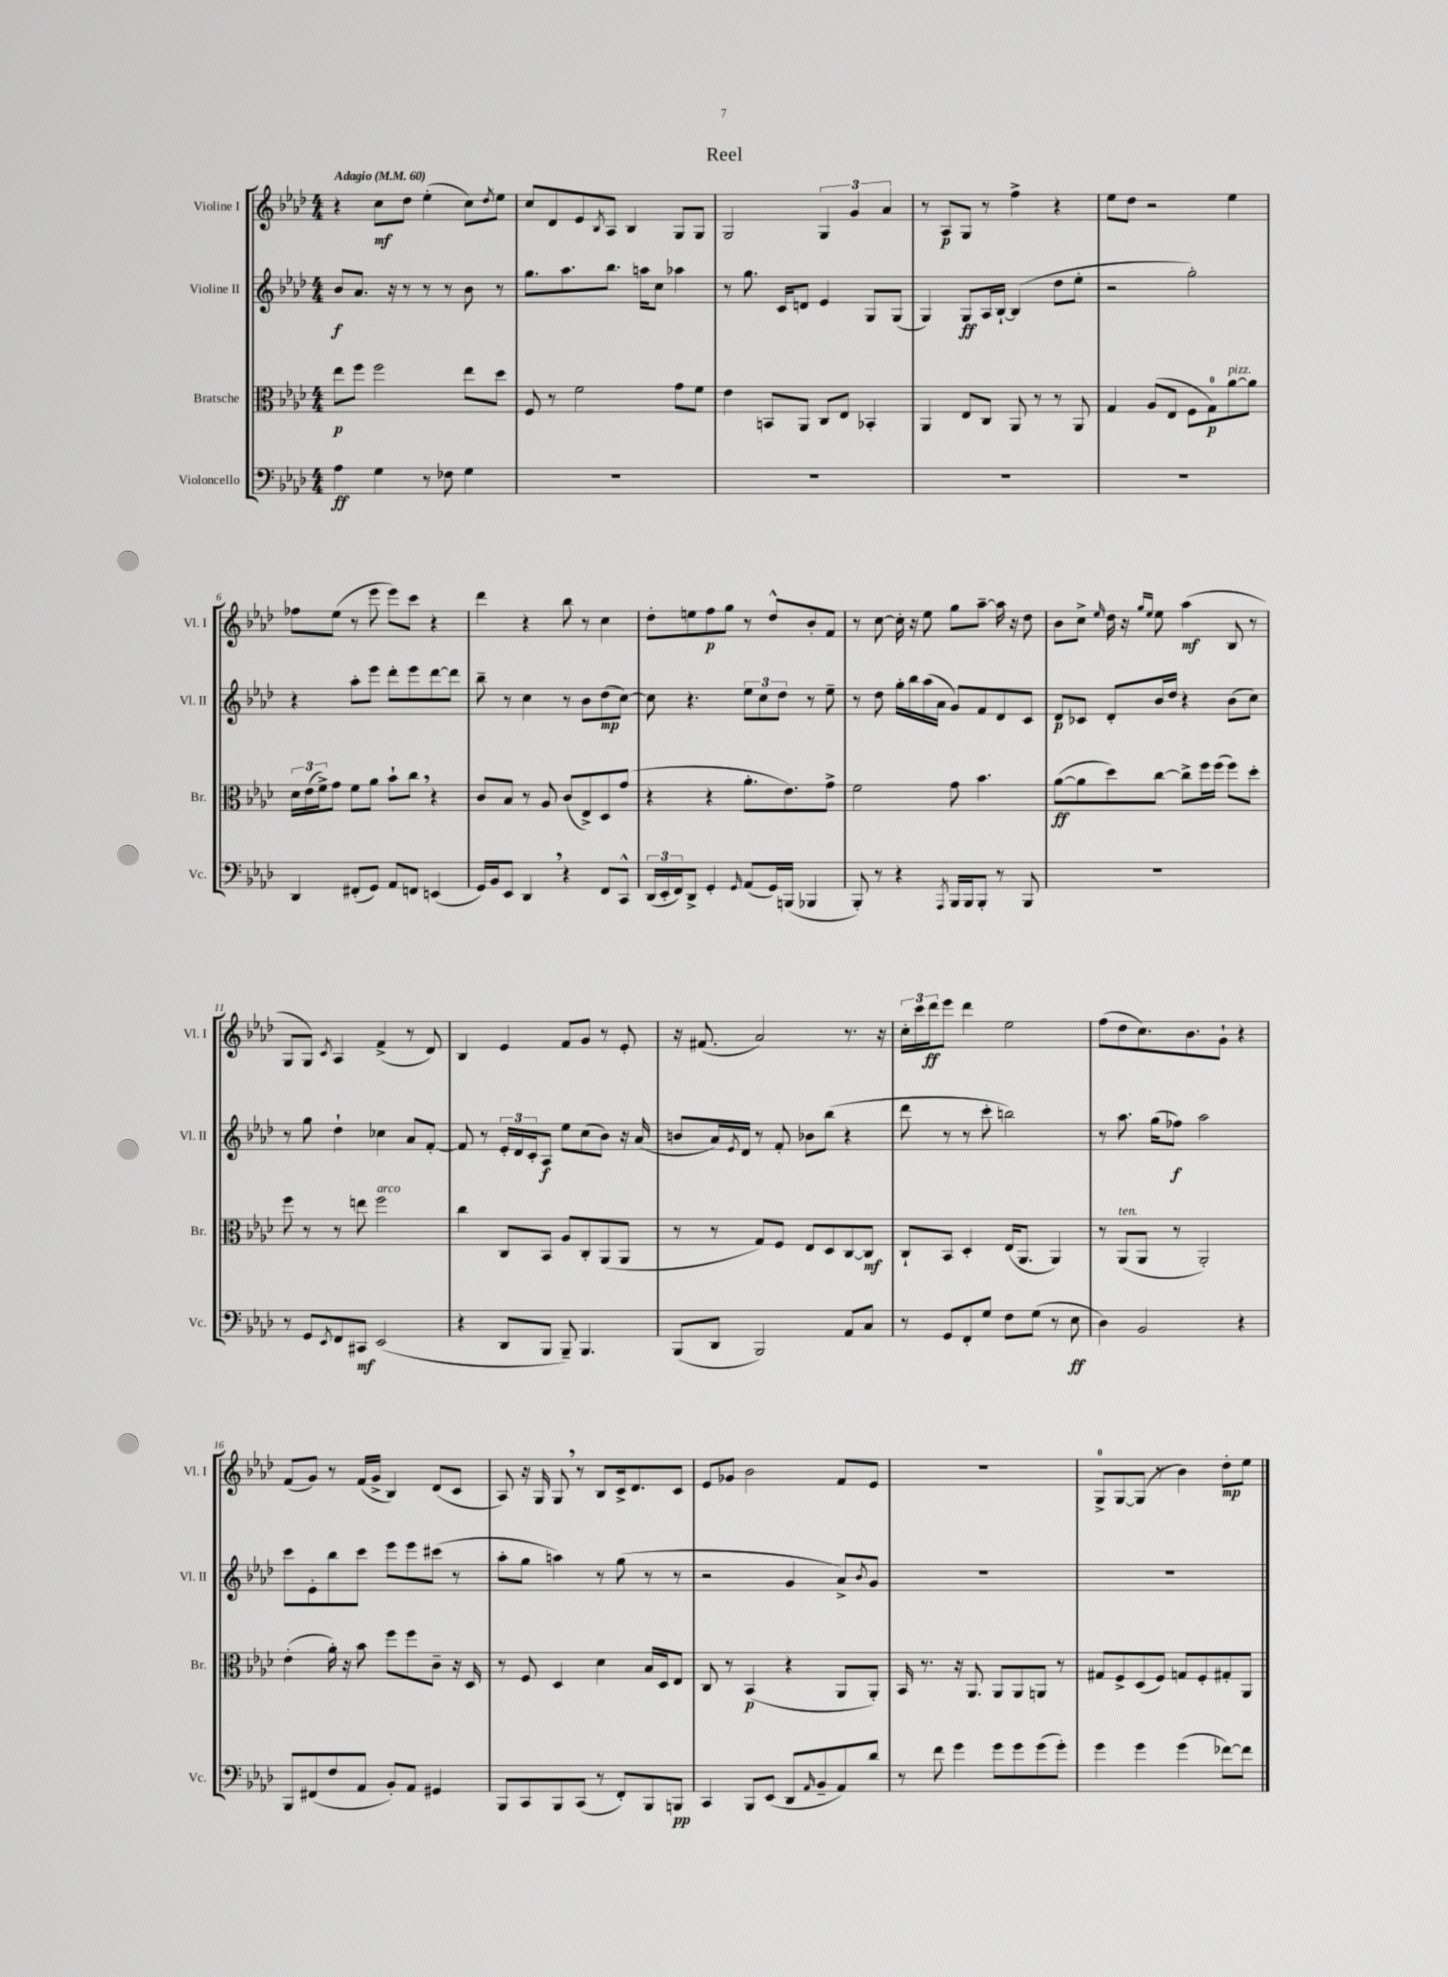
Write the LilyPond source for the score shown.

\header { title = "Reel" }
<<
\new StaffGroup <<
\new Staff = "s0" \with { instrumentName = "Violine I" shortInstrumentName = "Vl. I" } {
    \clef treble \key aes \major \numericTimeSignature \time 4/4 \tempo "Adagio" 4 = 60
    r4 c''8\mf des''8 ees''4-.( c''8) \acciaccatura { des''8 } ees''8 |
    c''8 des'8 ees'8 \acciaccatura { bes8 } aes8 bes4 g8 g8 |
    g2 \tuplet 3/2 { g4 g'4 aes'4 } |
    r8 aes8\p g8 r8 f''4-> r4 |
    ees''8 des''8 r2 ees''4 |
    fes''8 ees''8( r8 ees'''8 ees'''8) c'''8 r4 |
    des'''4 r4 bes''8 r8 c''4 |
    des''8-. e''8 f''8\p g''8 r8 des''8-^ bes'8-. f'8 |
    r8 c''8~ c''16-. r16 ees''8 g''8 aes''8~-- aes''16 r16 des''8 |
    bes'8 c''8-> \grace { ees''16 } des''16 r16 \grace { g''16 ees''16 } ees''8 aes''4\mf( bes8 r8 |
    g8 g8) \acciaccatura { c'8 } aes4 f'4->( r8 des'8) |
    bes4 ees'4 f'8 g'8 r8 ees'8-. |
    r16 fis'8.( aes'2) r8. r16 |
    \tuplet 3/2 { c''16-. c'''16 des'''16\ff } ees'''8 des'''4 ees''2 |
    f''8( des''8 c''8.) bes'8. g'8-! r4 |
    f'8( g'8) r8 f'16( g'16-> bes4) des'8( c'8 |
    aes8) r16 g16 g8 \breathe r8 bes8 c'16-> des'8. c'8 |
    ees'8 ges'8 bes'2 f'8 ees'8 |
    R1 |
    g8-0-> g8~ g8( r8 bes'4) des''8-.\mp ees''8 \bar "|." |
}
\new Staff = "s1" \with { instrumentName = "Violine II" shortInstrumentName = "Vl. II" } {
    \clef treble \key aes \major \numericTimeSignature \time 4/4
    bes'8\f aes'8. r16 r8 r8 r8 bes'8 r8 |
    g''8. aes''8. bes''8. a''16 c''8 aes''4 |
    r8 g''8. c'16 d'8 ees'4 g8 g8( |
    g4) g8\ff aes16 bes16~-! bes4( des''8 ees''8-. |
    r2 g''2-.) |
    r4 aes''8-. ees'''8 des'''8-. ees'''8 des'''8~ des'''8 |
    bes''8-- r8 c''4 r8 bes'8 des''8\mp( c''8~) |
    c''8 r4. \tuplet 3/2 { ees''8 c''8 des''8 } r8 ees''8-- |
    r8 des''8 g''16-. bes''16 aes''16( aes'16 g'8) f'8 des'8 c'8 |
    des'8\p ces'8 des'8-. bes'16 des''16 r4 bes'8( c''8) |
    r8 g''8 des''4-! ces''4 aes'8 f'8~-. |
    f'8 r8 \tuplet 3/2 { ees'16-. des'16 c'16-. } aes8\f ees''8 c''8( bes'8) r16 aes'16( |
    b'8 aes'16) \acciaccatura { ees'8 } des'16 r8 f'8-. bes'8 bes''8( r4 |
    des'''8 r8 r8 c'''8-. b''2) |
    r8 aes''8. g''16( fes''8\f) aes''2 |
    c'''8 ees'8-. bes''8 c'''8 ees'''8 ees'''8 cis'''8( r8 |
    aes''8-. g''8 a''4) r8 g''8( r8 r8 |
    r2 g'4 aes'8->) \acciaccatura { bes'8 } g'8 |
    R1 |
    R1 \bar "|." |
}
\new Staff = "s2" \with { instrumentName = "Bratsche" shortInstrumentName = "Br." } {
    \clef alto \key aes \major \numericTimeSignature \time 4/4
    ees''8\p f''8 f''2 ees''8 des''8 |
    f8 r8 f'2 g'8 f'8 |
    ees'4 b,8 aes,8 c8 ees8 bes,4-. |
    aes,4 ees8 c8 aes,8 r8 r8 aes,8 |
    g4 aes8( ees8 f8 g8-0\p) aes'8~^\markup { \italic "pizz." } aes'8 |
    \tuplet 3/2 { des'16 ees'16( f'16->) } g'8 f'8 aes'8 bes'8-! c''8 \breathe r4 |
    c'8 bes8 r8 aes8 c'8( ees8->) des8 g'8( |
    r4 r4 aes'8.-. ees'8.) g'8-> |
    f'2 g'8 bes'4. |
    aes'8~\ff( aes'8 des''8) c''8~ c''8-> f''16 f''16( f''8) des''8-. |
    f''8 r8 r8 e''8 f''2^\markup { \italic "arco" } |
    c''4 c8 bes,8 aes8 c8-. aes,8( aes,8 |
    r8 r8 g8) f8 ees8 des8 c8~ c8\mf |
    c8-! bes,8 des4-. ees16( aes,8. aes,4) |
    r8 aes,8^\markup { \italic "ten." }( aes,8 r8 aes,2-.) |
    ees'4-.( aes'16-.) r16 bes'8 f''8 f''8 c'8-- r16 des16 |
    r8 f8 des4 des'4 bes16 des16 ees8 |
    c8 r8 bes,4\p( r4 aes,8 aes,8-.) |
    bes,16 r8. r16 aes,8. aes,8 aes,8 a,8 r8 |
    gis8 f8-> des8( f8) g8 f8-. gis8-. aes,8 \bar "|." |
}
\new Staff = "s3" \with { instrumentName = "Violoncello" shortInstrumentName = "Vc." } {
    \clef bass \key aes \major \numericTimeSignature \time 4/4
    aes4\ff g4 r8 fes8 g4 |
    R1 |
    R1 |
    R1 |
    R1 |
    des,4 fis,8-.( g,8) aes,8 f,8 e,4( |
    g,16) bes,16 ees,8 des,4 \breathe r4 f,8 c,8-^ |
    \tuplet 3/2 { des,16( ees,16-. f,16) } des,8-> g,4-. \grace { g,16 } aes,8( g,16) b,,16( bes,,4 |
    bes,,8-.) r8 r4 \acciaccatura { aes,,8 } bes,,16 bes,,16 bes,,8-. r8 bes,,8 |
    R1 |
    r8 g,8 \acciaccatura { ees,8 } f,8 cis,8\mf ees,2( |
    r4 des,8 bes,,8 bes,,8--) bes,,4. |
    bes,,8( des,8 bes,,2) aes,8 c8 |
    r8 g,8 f,8-. g8 f8 g8( r8 ees8\ff |
    des4) bes,2 r4 |
    bes,,8 fis,8( f8 aes,8 bes,8-.) aes,8 gis,4 |
    bes,,8 c,8 bes,,8 c,8( r8 f,8-.) bes,,8 b,,8\pp |
    c,4 bes,,8 ees,8( des,8 \grace { aes,16 } bes,8-- aes,8) des'8 |
    r8 f'8 g'4 g'8 g'8 g'8( g'8-.) |
    g'4 g'4 g'4( fes'8~) fes'8 \bar "|." |
}
>>
>>
